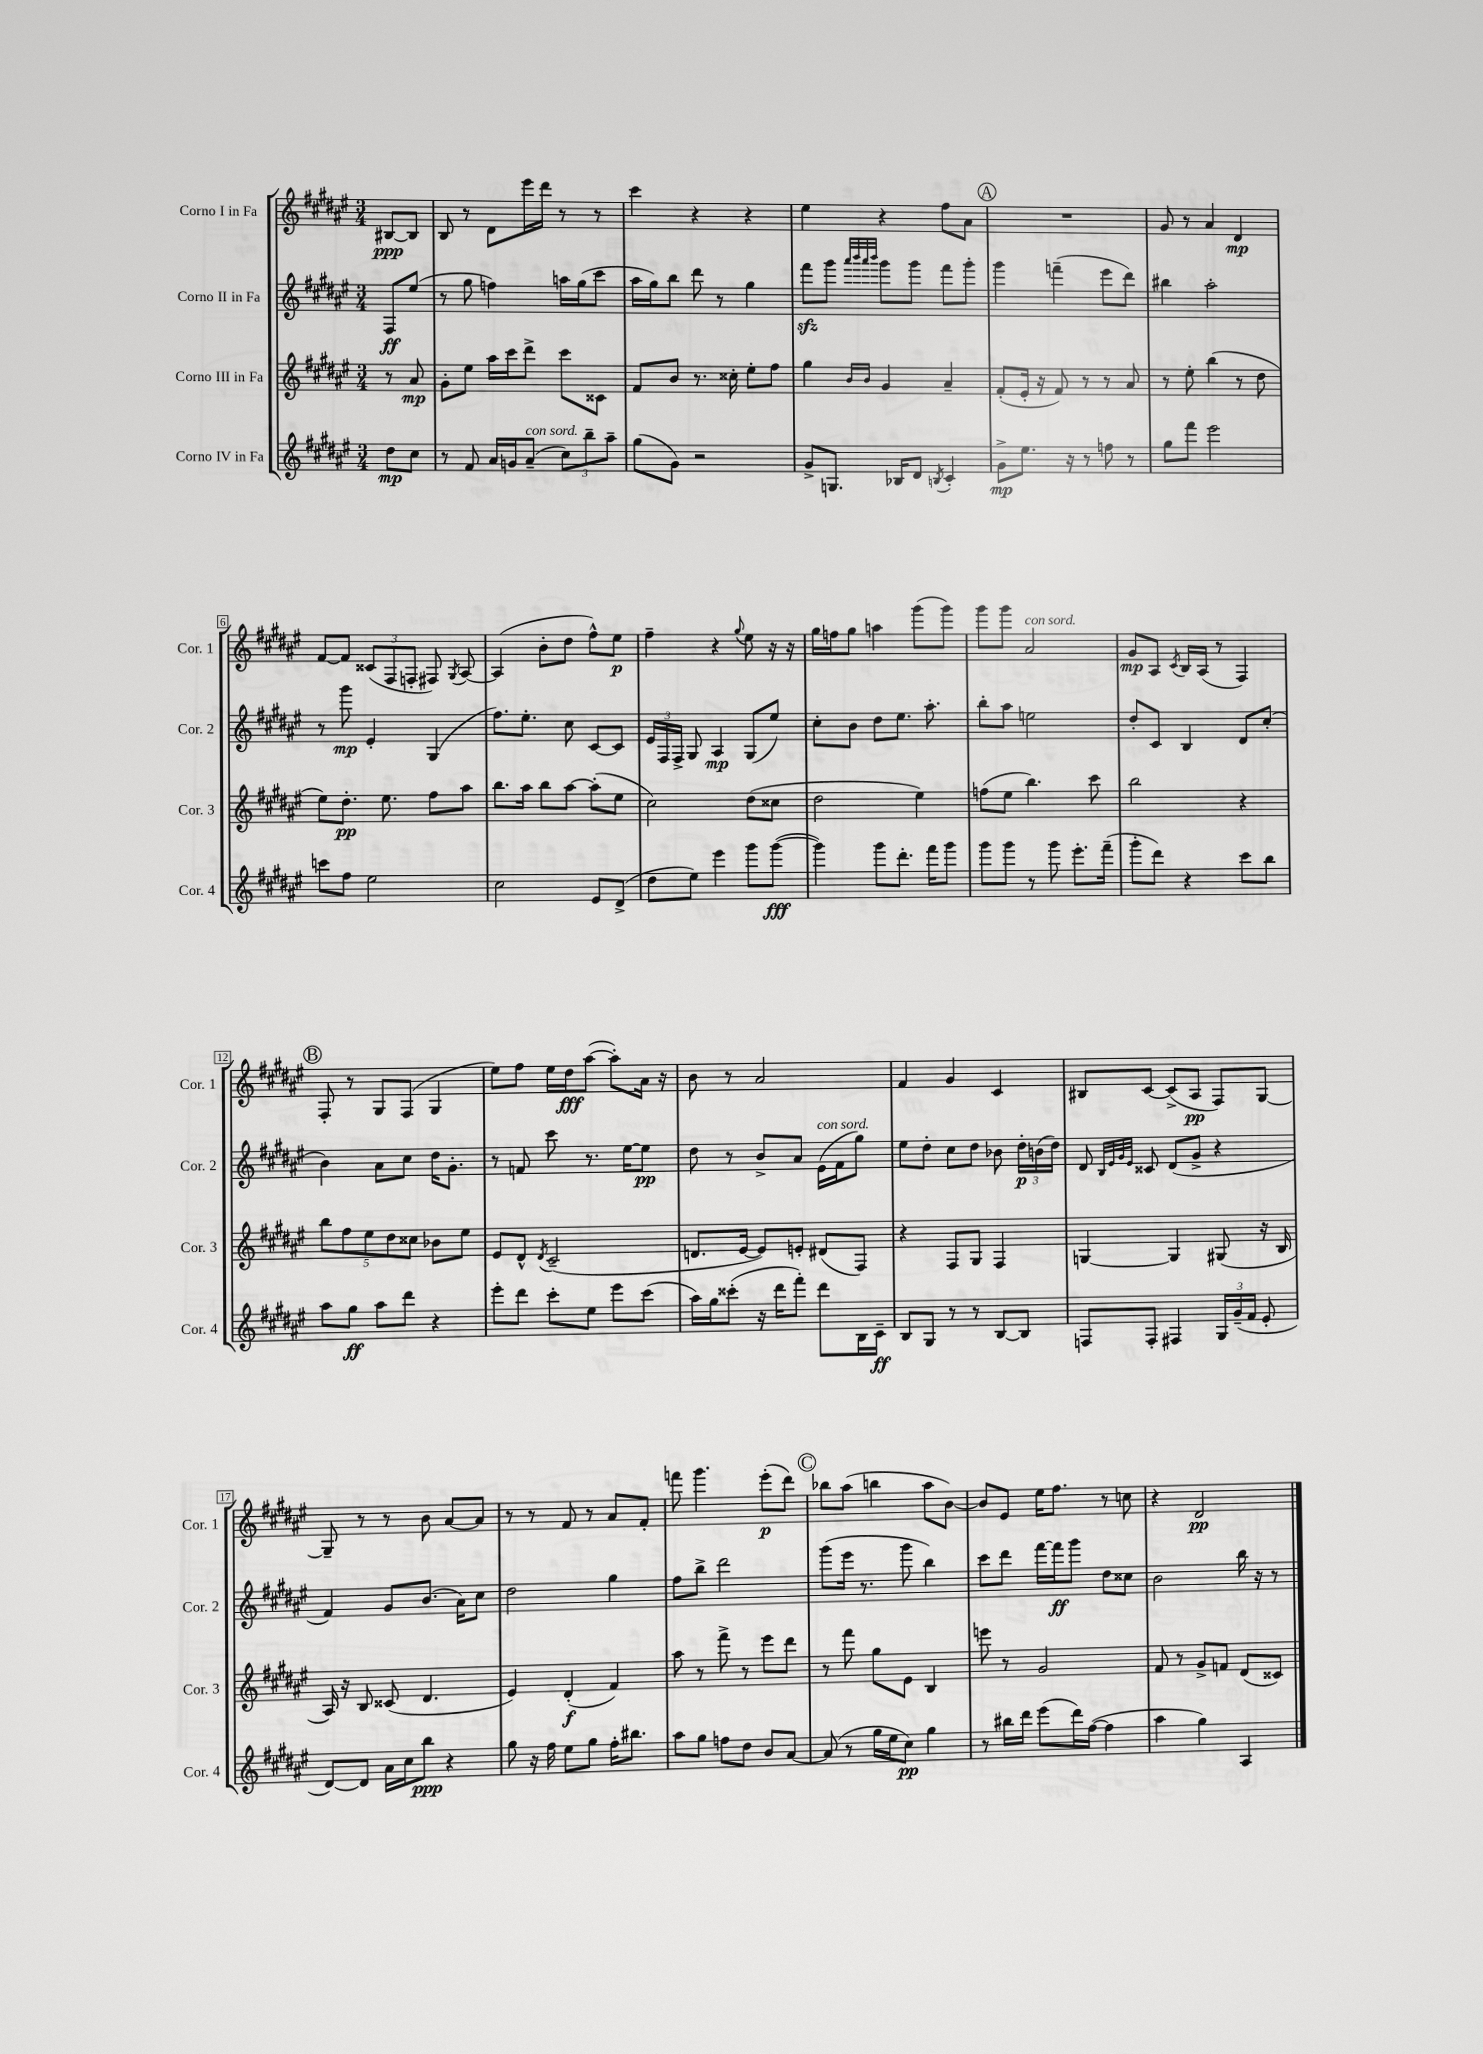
<<
\new StaffGroup <<
\new Staff = "s0" \with { instrumentName = "Corno I in Fa" shortInstrumentName = "Cor. 1" } {
    \clef treble \key fis \major \numericTimeSignature \time 3/4 \partial 4
    \autoBeamOff bis8[~\ppp bis8] |
    b8 r8 dis'8[ eis'''16 dis'''16] r8 r8 |
    cis'''4 r4 r4 |
    eis''4 r4 fis''8[ ais'8] |
    \mark \markup { \circle "A" } R2. |
    gis'8 r8 ais'4 dis'4\mp |
    fis'8[~ fis'8] \tuplet 3/2 { cisis'8[( fis8 f8]-. } fis8) \acciaccatura { gis8 } ais8~ |
    ais4( b'8[-. dis''8] fis''8[-^) eis''8]\p |
    fis''4-- r4 \appoggiatura { gis''8 } eis''8 r16 r16 |
    gis''16[ f''16 gis''8] a''4 gis'''8[( gis'''8]) |
    gis'''8[ gis'''8] ais'2^\markup { \italic "con sord." } |
    gis'8[\mp ais8] \acciaccatura { cis'8 } b16[ ais16]( r8 fis4) |
    \mark \markup { \circle "B" } fis8-. r8 gis8[ fis8]( gis4 |
    eis''8[) fis''8] eis''16[ dis''16\fff ais''8]~( ais''8[-.) ais'16] r16 |
    b'8 r8 ais'2 |
    fis'4 gis'4 cis'4 |
    bis8[ cis'8]~ cis'8[->( ais8]\pp fis8[) gis8]~ |
    gis8-- r8 r8 b'8 ais'8[~ ais'8] |
    r8 r8 fis'8 r8 ais'8[ fis'8]-. |
    f'''8 gis'''4. eis'''8[-.\p( dis'''8]) |
    \mark \markup { \circle "C" } bes''8[ ais''8]( b''4 ais''8[ b'8]~) |
    b'8[ eis'8] eis''16[ fis''8.] r8 c''8 |
    r4 dis'2\pp \bar "|." |
}
\new Staff = "s1" \with { instrumentName = "Corno II in Fa" shortInstrumentName = "Cor. 2" } {
    \clef treble \key fis \major \numericTimeSignature \time 3/4 \partial 4
    \autoBeamOff fis8[\ff eis''8]( |
    r8 gis''8 f''4) a''16[ gis''16( cis'''8] |
    ais''16[ gis''16) b''8] dis'''8 r8 gis''4 |
    fis'''8[\sfz gis'''8] \grace { ais'''32[ b'''32 ais'''32 b'''32] } gis'''8[ gis'''8] fis'''8[ gis'''8]-. |
    \mark \markup { \circle "A" } gis'''4 f'''4--( eis'''8[ dis'''8]) |
    bis''4 ais''2-. |
    r8 gis'''8\mp eis'4-. gis4( |
    fis''8.[) eis''8.]-. cis''8 cis'8[~ cis'8] |
    \tuplet 3/2 { eis'16[ fis16 fis16]-> } gis8 ais4\mp gis8[( eis''8]) |
    cis''8[-. b'8] dis''8[ eis''8.] ais''8.-. |
    b''8[-. ais''8] e''2 |
    dis''8[-. cis'8] b4 dis'8[ cis''8]-.( |
    \mark \markup { \circle "B" } b'4) ais'8[ cis''8] dis''16[ gis'8.]-. |
    r8 f'8 cis'''8 r8. eis''16[~ eis''8]\pp |
    dis''8 r8 b'8[-> ais'8] eis'16[^\markup { \italic "con sord." }( fis'16 gis''8]) |
    eis''8[ dis''8]-. cis''8[ dis''8] bes'8 \tuplet 3/2 { dis''16[-.\p b'16( dis''16]) } |
    dis'8 \grace { b32[ eis'32 gis'32 eis'32] } cisis'8 dis'8[( gis'8]-> r4 |
    fis'4) gis'8[ b'8.]( ais'16[) cis''8] |
    dis''2 gis''4 |
    fis''8[ b''8]-> dis'''2 |
    \mark \markup { \circle "C" } gis'''8[( eis'''16] r8. gis'''8 b''4) |
    cis'''8[ dis'''8] fis'''16[~ fis'''16\ff gis'''8] dis''8[ cisis''8] |
    b'2 b''16 r16 r8 \bar "|." |
}
\new Staff = "s2" \with { instrumentName = "Corno III in Fa" shortInstrumentName = "Cor. 3" } {
    \clef treble \key fis \major \numericTimeSignature \time 3/4 \partial 4
    \autoBeamOff r8 ais'8\mp |
    gis'8[-. eis''8] ais''16[ cis'''16 dis'''8]-> cis'''8[ cisis'8] |
    fis'8[ b'8] r8. cisis''16-. eis''8[-. fis''8] |
    gis''4 \grace { b'16[ b'16] } gis'4 ais'4-- |
    \mark \markup { \circle "A" } fis'8[-.( eis'16]-. r16 fis'8) r8 r8 ais'8 |
    r8 eis''8-. b''4( r8 dis''8 |
    eis''8[) dis''8.]-.\pp eis''8. fis''8[ ais''8] |
    b''8.[ ais''16] b''8[ ais''8]~ ais''8[-.( eis''8] |
    cis''2) dis''8[( cisis''8] |
    dis''2 eis''4) |
    f''8[( eis''8] b''4.) cis'''8 |
    b''2 r4 |
    \mark \markup { \circle "B" } \tuplet 5/4 { b''8[ fis''8 eis''8 dis''8 cisis''8] } bes'8[ eis''8] |
    eis'8[ dis'8]-^ \acciaccatura { dis'8 } cis'2--( |
    d'8.[ eis'16]~ eis'8[) e'8]-. dis'8[( fis8]) |
    r4 fis8[ gis8] fis4 |
    g4~ g4 gis8( r16 b16 |
    ais16) r16 b8 cisis'8( dis'4. |
    eis'4) dis'4-.\f( fis'4) |
    ais''8 r8 fis'''8-> r8 eis'''8[ dis'''8] |
    \mark \markup { \circle "C" } r8 fis'''8 gis''8[ eis'8] b4 |
    e'''8 r8 gis'2 |
    fis'8 r8 gis'8[-> f'8] dis'8[( cisis'8]) \bar "|." |
}
\new Staff = "s3" \with { instrumentName = "Corno IV in Fa" shortInstrumentName = "Cor. 4" } {
    \clef treble \key fis \major \numericTimeSignature \time 3/4 \partial 4
    \autoBeamOff dis''8[\mp cis''8] |
    r8 fis'8 ais'16[ g'16 ais'8]--^\markup { \italic "con sord." }( \tuplet 3/2 { cis''8[) b''8-- ais''8]-- } |
    gis''8[( gis'8]) r2 |
    gis'8[-> g8.] bes16[ dis'8] \acciaccatura { b8 } cis'4-. |
    \mark \markup { \circle "A" } gis'8[->\mp eis''8.] r16 r8 f''8 r8 |
    gis''8[ fis'''8] eis'''2 |
    c'''8[ fis''8] eis''2 |
    cis''2 eis'8[ dis'8]->( |
    dis''8[ eis''8]) eis'''4 gis'''8[ gis'''8]~\fff( |
    gis'''4) gis'''8[ dis'''8.]-. fis'''16[ gis'''8] |
    gis'''8[ gis'''8] r8 gis'''8 eis'''8.[-. fis'''16]--( |
    gis'''8[-. dis'''8]) r4 cis'''8[ b''8] |
    \mark \markup { \circle "B" } ais''8[ gis''8]\ff ais''8[ dis'''8] r4 |
    eis'''8[-. dis'''8] cis'''8[-. eis''8] eis'''8[ cis'''8]( |
    ais''16[) gis''16 cisis'''8]-.( r16 dis'''16[ fis'''8]-.) dis'''8[ b16 cis'16]--\ff |
    b8[ gis8] r8 r8 b8[~ b8] |
    f8[ f8]-. fis4 \tuplet 3/2 { gis16[ gis'16--( fis'16] } eis'8-. |
    dis'8[~) dis'8] ais'16[ cis''16 b''8]\ppp r4 |
    gis''8 r16 fis''16 eis''8[ gis''8] fis''16[-. bis''8.] |
    ais''8[ gis''8] f''8[ dis''8] b'8[ ais'8]~ |
    \mark \markup { \circle "C" } ais'8( r8 gis''16[ eis''16 cis''8]\pp) gis''4 |
    r8 bis''16[ dis'''16] eis'''8[( dis'''16) fis''16]~( fis''4 |
    ais''4 gis''4) ais4 \bar "|." |
}
>>
>>
\layout { \context { \Score \override BarNumber.stencil = #(make-stencil-boxer 0.1 0.3 ly:text-interface::print) } }
